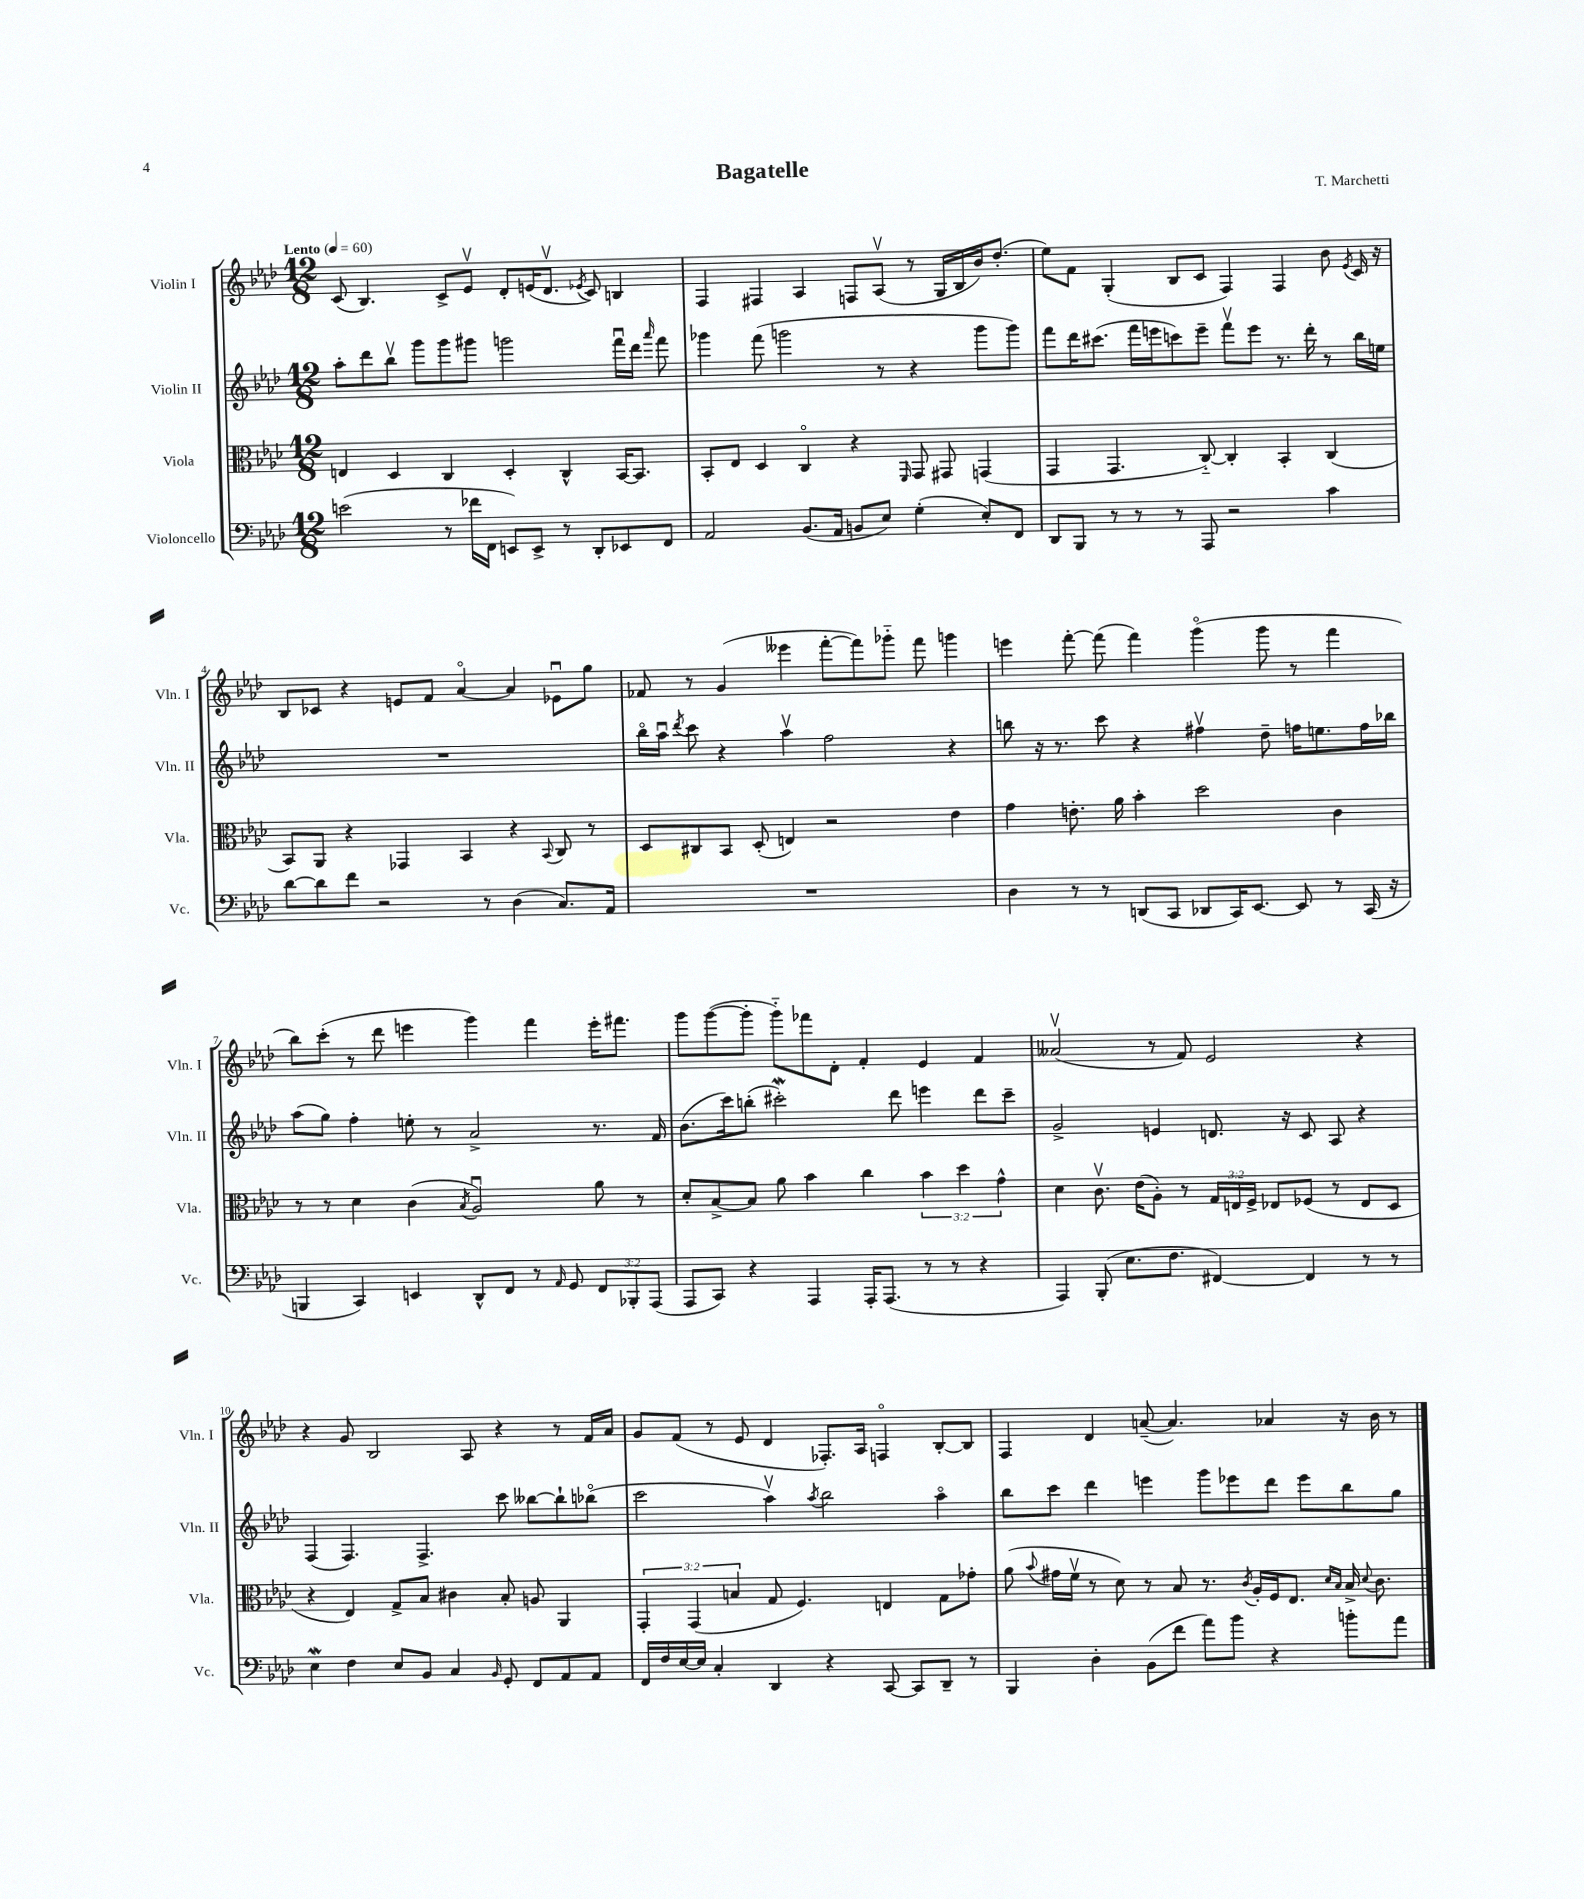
\header { title = "Bagatelle" composer = "T. Marchetti" }
<<
\new StaffGroup <<
\new Staff = "s0" \with { instrumentName = "Violin I" shortInstrumentName = "Vln. I" } {
    \clef treble \key aes \major \numericTimeSignature \time 12/8 \tempo "Lento" 4 = 60
    \autoBeamOff c'8( bes4.) c'8[-> ees'8]\upbow des'8[-. e'16( des'8.]\upbow \acciaccatura { ees'8 } c'8) b4 |
    f4 fis4 aes4 f8[ aes8]\upbow( r8 g16[ bes16 bes'16) des''8.]-.( |
    ees''8[) f'8] g4-.( bes8[ c'8] f4) f4 bes'8 \acciaccatura { ees'8 } c'16 r16 |
    bes8[ ces'8] r4 e'8[ f'8] aes'4~\flageolet aes'4 ees'8[\downbow g''8] |
    fes'8 r8 g'4( eeses'''4 f'''8[~-. f'''8) ges'''8]-_ f'''8 g'''4 |
    e'''4 f'''8~-. f'''8( f'''4) g'''4\flageolet( g'''8 r8 f'''4 |
    bes''8[) c'''8]-.( r8 des'''8 e'''4 g'''4) f'''4 e'''16[-. fis'''8.] |
    g'''8[ g'''8~( g'''8]-. g'''8[-_) fes'''8 des'8]-. f'4-. ees'4 f'4 |
    aeses'2\upbow( r8 f'8) ees'2 r4 |
    r4 g'8 bes2 aes8 r4 r8 f'16[ aes'16] |
    g'8[ f'8]( r8 ees'8 des'4 fes8.[-.) aes16] f4\flageolet bes8[~-. bes8] |
    f4 des'4 a'8~--( a'4.) aes'4 r16 bes'16 r8 \bar "|." |
}
\new Staff = "s1" \with { instrumentName = "Violin II" shortInstrumentName = "Vln. II" } {
    \clef treble \key aes \major \numericTimeSignature \time 12/8
    \autoBeamOff aes''8[-. des'''8 bes''8]\upbow g'''8[ g'''8 gis'''8] g'''2 f'''16[\downbow des'''16] \grace { aes'''16 } f'''8 |
    ges'''4 f'''8( g'''2 r8 r4 g'''8[ g'''8]) |
    f'''8[ des'''16 cis'''8.]( f'''16[ e'''16 c'''8) e'''8]-- f'''8[\upbow e'''8] r8. des'''16-. r8 bes''16[ e''16] |
    R1. |
    bes''16[\flageolet aes''16]\downbow \acciaccatura { des'''8 } c'''8 r4 aes''4\upbow f''2 r4 |
    b''8 r16 r8. c'''8 r4 fis''4\upbow des''8-- f''16[ e''8. f''16 bes''16] |
    aes''8[( g''8]) f''4-. e''8-. r8 aes'2-> r8. f'16 |
    bes'8.[( c'''16) b''8]-.( cis'''2-.\mordent) des'''8 e'''4 des'''8[ cis'''8]-- |
    g'2-> e'4 d'8. r16 c'8 aes8 r4 |
    f4( f4.) f4.-> c'''8 beses''8[~ beses''8-! bes''8]\flageolet( |
    c'''2 aes''4\upbow) \acciaccatura { aes''8 } bes''2 aes''4\flageolet |
    bes''8[ c'''8] des'''4 e'''4 g'''8[ ees'''8 des'''8] ees'''8[ bes''8 g''8] \bar "|." |
}
\new Staff = "s2" \with { instrumentName = "Viola" shortInstrumentName = "Vla." } {
    \clef alto \key aes \major \numericTimeSignature \time 12/8 \override Staff.TupletNumber.text = #tuplet-number::calc-fraction-text
    \autoBeamOff e4 des4 c4 des4-. c4-^ bes,16[~ bes,8.] |
    bes,8[-. ees8] des4 c4\flageolet r4 \grace { f,16 } g,8 gis,8 g,4( |
    g,4 g,4. c8~-_) c4-. bes,4-. c4( |
    bes,8[) aes,8] r4 ges,4 bes,4 r4 \appoggiatura { bes,8 } c8 r8 |
    des8[ cis8 bes,8] des8-.( e4) r2 ees'4 |
    g'4 e'8.-. aes'16 bes'4-. des''2 c'4 |
    r8 r8 des'4 c'4( \acciaccatura { bes8 } aes2\downbow) aes'8 r8 |
    des'8[-. bes8~-> bes8] aes'8 bes'4 c''4 \tuplet 3/2 { bes'4 des''4 g'4-^ } |
    des'4 c'8.\upbow ees'16[( aes8]-.) r8 \tuplet 3/2 { g16[ e16 f16]-> } ees8[ fes8]( r8 ees8[ des8] |
    r4 ees4) g8[-> bes8] cis'4 bes8-. a8 aes,4 |
    \tuplet 3/2 { g,4-. g,4( b4 } g8 f4.) e4 g8[ ges'8]-. |
    aes'8( \appoggiatura { bes'8 } gis'16[ f'16]\upbow r8 des'8) r8 bes8 r8. \acciaccatura { c'8 } aes16[-. f16 ees8.] \grace { des'16[ bes16] } bes16-> \appoggiatura { des'8 } c'8. \bar "|." |
}
\new Staff = "s3" \with { instrumentName = "Violoncello" shortInstrumentName = "Vc." } {
    \clef bass \key aes \major \numericTimeSignature \time 12/8 \override Staff.TupletNumber.text = #tuplet-number::calc-fraction-text
    \autoBeamOff e'2( r8 fes'16[ f,16] e,8[) e,8]-> r8 des,8[-. ees,8 f,8] |
    aes,2 bes,8.[( aes,16] b,8[ ees8]) g4-.( ees8[-.) f,8] |
    des,8[ bes,,8] r8 r8 r8 aes,,8 r2 c'4 |
    des'8[~ des'8 f'8] r2 r8 des4( c8.[) aes,16] |
    R1. |
    des4 r8 r8 d,8[( c,8] des,8[ c,16) ees,8.]~ ees,8 r8 c,16( r16 |
    b,,4 c,4) e,4 des,8[-^ f,8] r8 \grace { aes,16 } g,8 \tuplet 3/2 { f,8[ bes,,8-. aes,,8]( } |
    aes,,8[ c,8]) r4 aes,,4 aes,,16[-. aes,,8.]( r8 r8 r4 |
    aes,,4) bes,,8-.( ees8.[ f8.] fis,4~) fis,4 r8 r8 |
    ees4\mordent f4 ees8[ bes,8] c4 \grace { bes,16 } g,8-. f,8[ aes,8 aes,8] |
    f,16[ f16 ees16~ ees16] c4-. des,4 r4 c,8~ c,8[ des,8]-- r8 |
    bes,,4 des4-. bes,8[( f'8] aes'8[) bes'8] r4 b'8[-. aes'8] \bar "|." |
}
>>
>>
